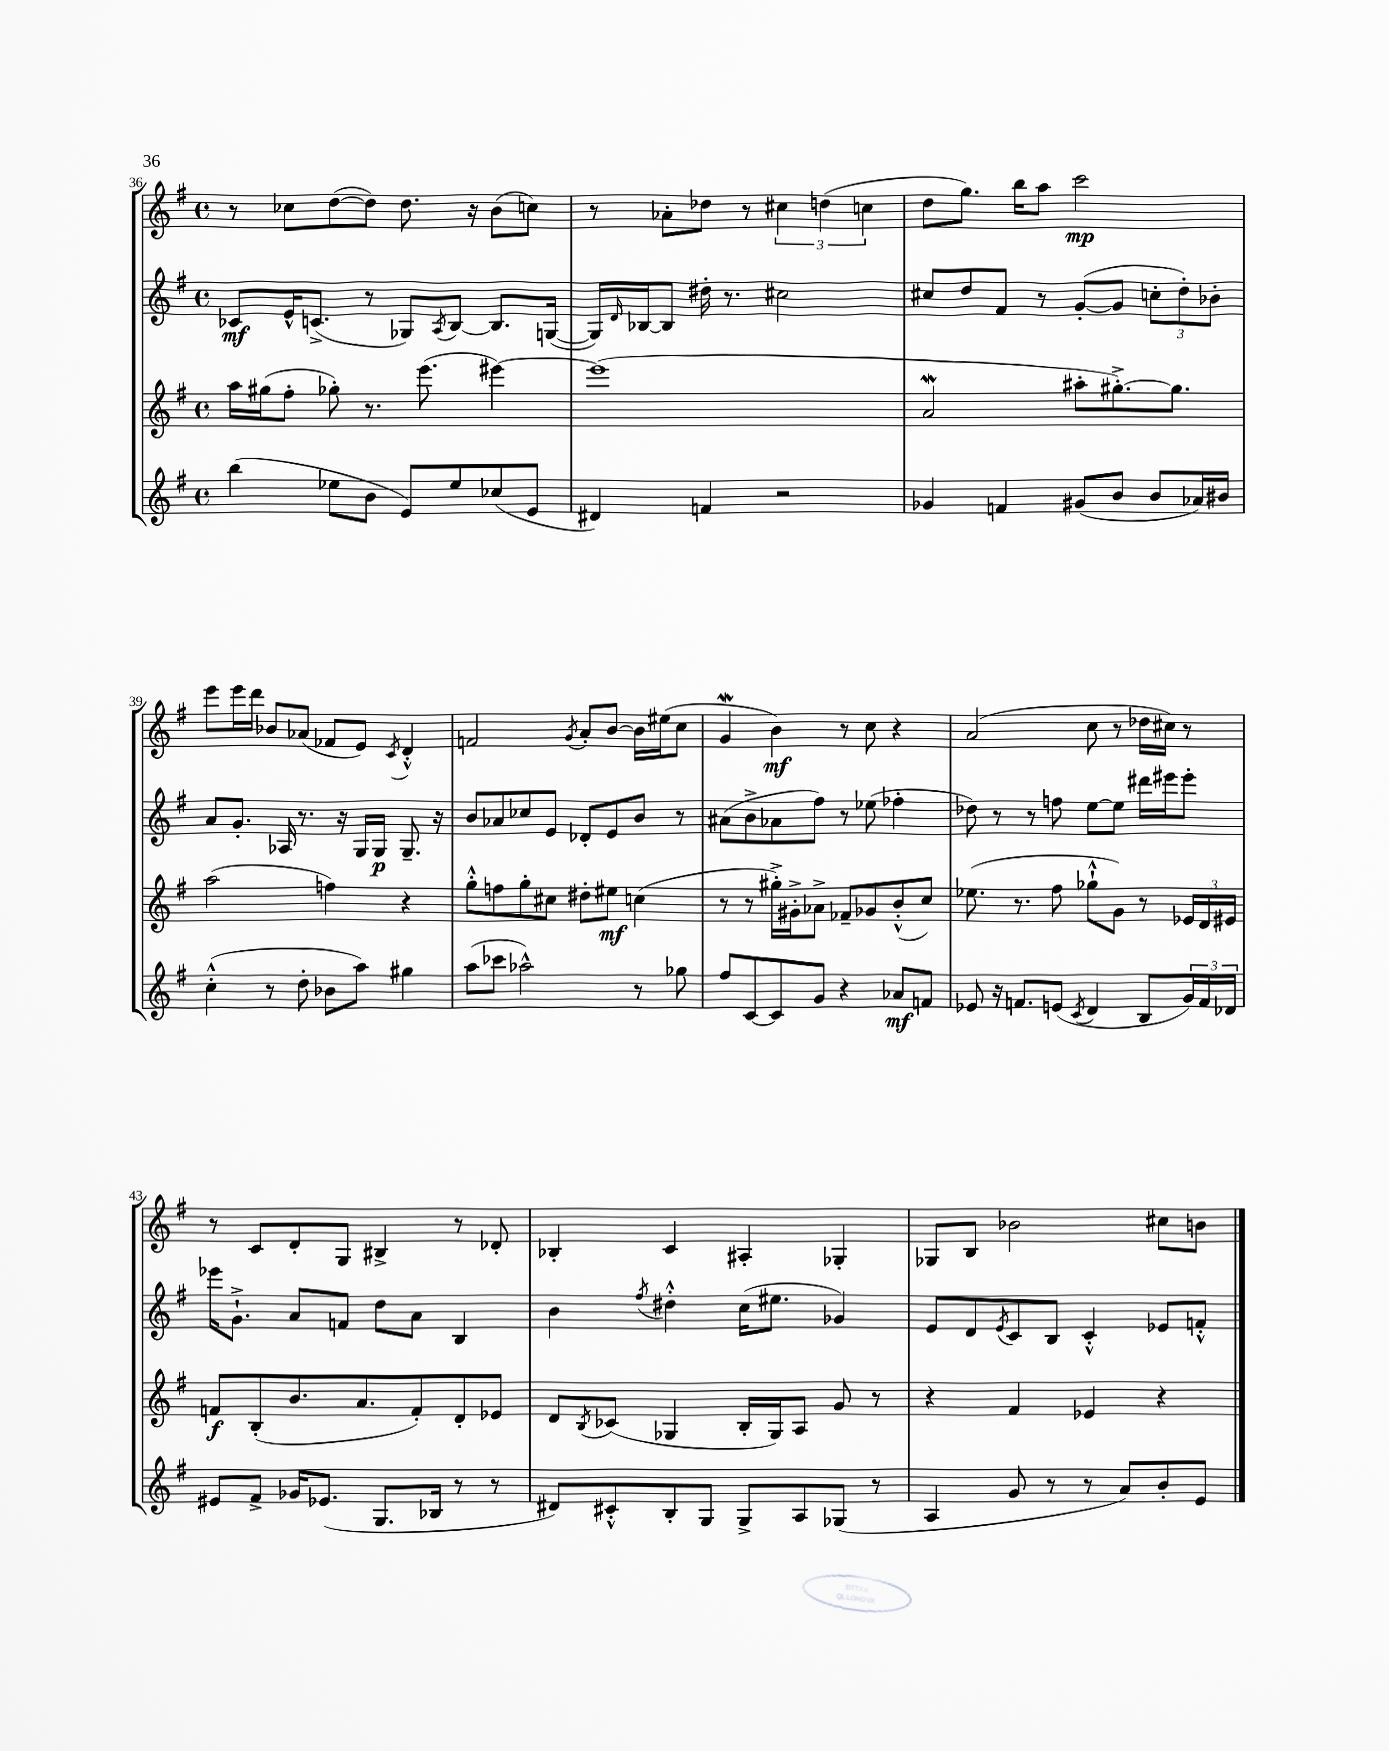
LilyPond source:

<<
\new StaffGroup <<
\new Staff = "s0" {
    \clef treble \key g \major \defaultTimeSignature \time 4/4
    r8 ces''8 d''8~( d''8) d''8. r16 b'8( c''8) |
    r8 aes'8-. des''8 r8 \tuplet 3/2 { cis''4 d''4( c''4 } |
    d''8 g''8.) b''16 a''8 c'''2\mp |
    e'''8 e'''16 d'''16 bes'8 aes'8( fes'8 e'8) \acciaccatura { c'8 } d'4-.-^ |
    f'2 \acciaccatura { g'8 } a'8-. b'8~ b'16 eis''16( c''8 |
    g'4\mordent b'4\mf) r8 c''8 r4 |
    a'2( c''8 r8 des''16 cis''16) r8 |
    r8 c'8 d'8-. g8 bis4-> r8 des'8-. |
    bes4-. c'4 ais4-. ges4-. |
    ges8 b8 bes'2 cis''8 b'8 \bar "|." |
}
\new Staff = "s1" {
    \clef treble \key g \major \defaultTimeSignature \time 4/4
    ces'8\mf e'16-^ c'8.->( r8 ges8) \acciaccatura { a8 } b8~ b8. g16~( |
    g16) \grace { d'16 } bes16~ bes8 dis''16-. r8. cis''2 |
    cis''8 d''8 fis'8 r8 g'8~-.( g'8 \tuplet 3/2 { c''8-. d''8-.) bes'8-. } |
    a'8 g'8.-. aes16 r8. r16 g16 g16\p g8.-- r16 |
    b'8 aes'8 ces''8 e'8 des'8-. e'8 b'8 r8 |
    ais'8( b'8-> aes'8 fis''8) r8 ees''8( fes''4-. |
    des''8) r8 r8 f''8 e''8~ e''8 dis'''16 eis'''16 eis'''8-. |
    ees'''16 g'8.-!-> a'8 f'8 d''8 a'8 b4 |
    b'4 \acciaccatura { fis''8 } dis''4-.-^ c''16( eis''8. ges'4) |
    e'8 d'8 \acciaccatura { e'8 } c'8 b8 c'4-.-^ ees'8 f'8-.-^ \bar "|." |
}
\new Staff = "s2" {
    \clef treble \key g \major \defaultTimeSignature \time 4/4
    a''16 gis''16( fis''8-. ges''8-.) r8. e'''8.( eis'''4~) |
    eis'''1( |
    a'2\mordent ais''8-. gis''8.~-.->) gis''8. |
    a''2( f''4) r4 |
    g''8-.-^ f''8 g''8-. cis''8 dis''8-. eis''8\mf c''4( |
    r8 r8 gis''16-.->) gis'16-.-> aes'8-> fes'8-- ges'8 b'8-.-^( c''8) |
    ees''8.( r8. fis''8 ges''8-!-^ g'8) r8 \tuplet 3/2 { ees'16 d'16 eis'16 } |
    f'8\f b8-.( b'8. a'8. f'8-.) d'8-. ees'8 |
    d'8 \acciaccatura { b8 } ces'8( ges4 b16-. ges16) a8 g'8 r8 |
    r4 fis'4 ees'4 r4 \bar "|." |
}
\new Staff = "s3" {
    \clef treble \key g \major \defaultTimeSignature \time 4/4
    b''4( ees''8 b'8 e'8) ees''8 ces''8( e'8 |
    dis'4) f'4 r2 |
    ges'4 f'4 gis'8( b'8 b'8 aes'16) bis'16 |
    c''4-.-^( r8 d''8-. bes'8 a''8) gis''4 |
    a''8( ces'''8 aes''2-^) r8 ges''8 |
    fis''8 c'8~ c'8 g'8 r4 aes'8\mf f'8 |
    ees'8 r16 f'8. e'8( \acciaccatura { c'8 } d'4 b8 \tuplet 3/2 { g'16) f'16 des'16 } |
    eis'8 fis'8-> ges'16 ees'8.( g8. bes16 r8 r8 |
    dis'8) cis'8-.-^ b8-. g8 g8-> a8 ges8( r8 |
    a4 g'8 r8 r8 a'8) b'8-. e'8 \bar "|." |
}
>>
>>
\layout { \context { \Score currentBarNumber = #36 } }
